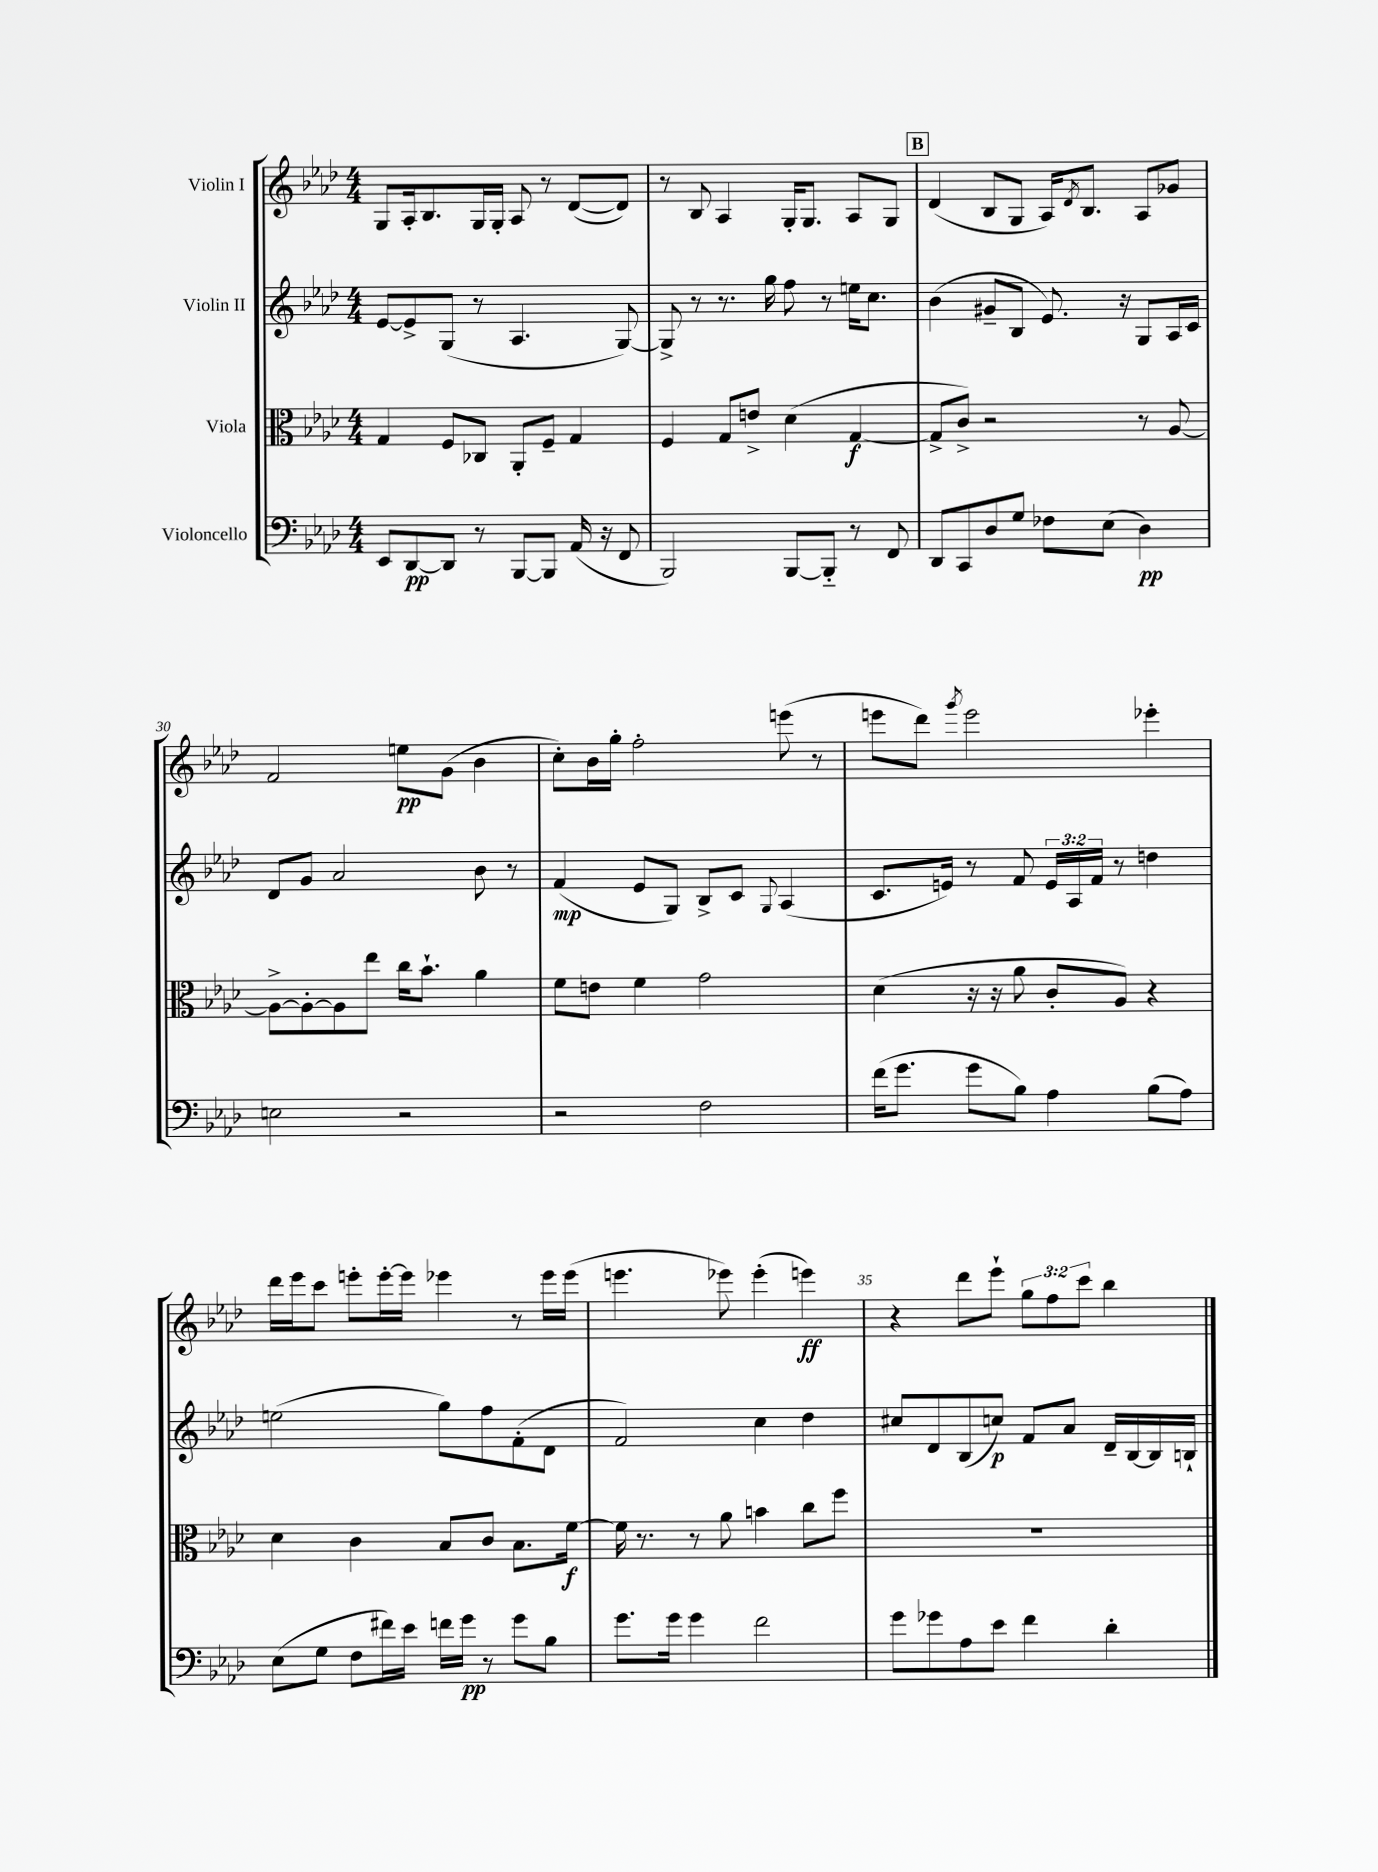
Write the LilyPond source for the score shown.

<<
\new StaffGroup <<
\new Staff = "s0" \with { instrumentName = "Violin I" } {
    \clef treble \key aes \major \numericTimeSignature \time 4/4 \override Staff.TupletNumber.text = #tuplet-number::calc-fraction-text
    g8 aes16-. bes8. g16 g16-. aes8 r8 des'8~( des'8) |
    r8 bes8 aes4 g16-. g8. aes8 g8 |
    \mark \markup { \box "B" } des'4( bes8 g8 aes16) \acciaccatura { des'8 } bes8. aes8 ges'8 |
    f'2 e''8\pp g'8( bes'4 |
    c''8-.) bes'16 g''16-. f''2-. e'''8( r8 |
    e'''8 des'''8) \acciaccatura { g'''8 } e'''2 ees'''4-. |
    des'''16 ees'''16 c'''8 e'''8-. e'''16~-. e'''16 ees'''4 r8 ees'''16 ees'''16( |
    e'''4. ees'''8) ees'''4-.( e'''4\ff) |
    r4 des'''8 ees'''8-! \tuplet 3/2 { g''8 f''8 c'''8 } bes''4 \bar "|." |
}
\new Staff = "s1" \with { instrumentName = "Violin II" } {
    \clef treble \key aes \major \numericTimeSignature \time 4/4 \override Staff.TupletNumber.text = #tuplet-number::calc-fraction-text
    ees'8~ ees'8-> g8( r8 aes4. g8~) |
    g8-> r8 r8. g''16 f''8 r8 e''16 c''8. |
    \mark \markup { \box "B" } bes'4( gis'8-- bes8 ees'8.) r16 g8 aes16 c'16 |
    des'8 g'8 aes'2 bes'8 r8 |
    f'4\mp( ees'8 g8) bes8-> c'8 \appoggiatura { g8 } aes4( |
    c'8. e'16) r8 f'8 \tuplet 3/2 { e'16 aes16 f'16 } r8 d''4 |
    e''2( g''8) f''8 f'8-.( des'8 |
    f'2) c''4 des''4 |
    cis''8 des'8 bes8( c''8\p) f'8 aes'8 des'16-- bes16~ bes16 b16-! \bar "|." |
}
\new Staff = "s2" \with { instrumentName = "Viola" } {
    \clef alto \key aes \major \numericTimeSignature \time 4/4
    g4 f8 ces8 aes,8-. f8-- g4 |
    f4 g8 e'8-> des'4( g4~\f |
    \mark \markup { \box "B" } g8-> c'8->) r2 r8 aes8~ |
    aes8~-> aes8~-. aes8 ees''8 c''16 bes'8.-! aes'4 |
    f'8 e'8 f'4 g'2 |
    des'4( r16 r16 aes'8 c'8-. aes8) r4 |
    des'4 c'4 bes8 c'8 bes8. f'16~\f |
    f'16 r8. r8 aes'8 b'4 c''8 f''8 |
    R1 \bar "|." |
}
\new Staff = "s3" \with { instrumentName = "Violoncello" } {
    \clef bass \key aes \major \numericTimeSignature \time 4/4
    ees,8 des,8~\pp des,8 r8 bes,,8~ bes,,8 aes,16( r16 f,8 |
    bes,,2) bes,,8~ bes,,8-_ r8 f,8 |
    \mark \markup { \box "B" } des,8 c,8 des8 g8 fes8 ees8( des4\pp) |
    e2 r2 |
    r2 f2 |
    f'16( g'8. g'8 bes8) aes4 bes8( aes8) |
    ees8( g8 f8 fis'16) ees'16 f'16 g'16\pp r8 g'8 bes8 |
    g'8. g'16 g'4 f'2 |
    g'8 ges'8 aes8 ees'8 f'4 des'4-. \bar "|." |
}
>>
>>
\layout { \context { \Score currentBarNumber = #27 \override BarNumber.break-visibility = ##(#f #t #t) barNumberVisibility = #(every-nth-bar-number-visible 5) } }
